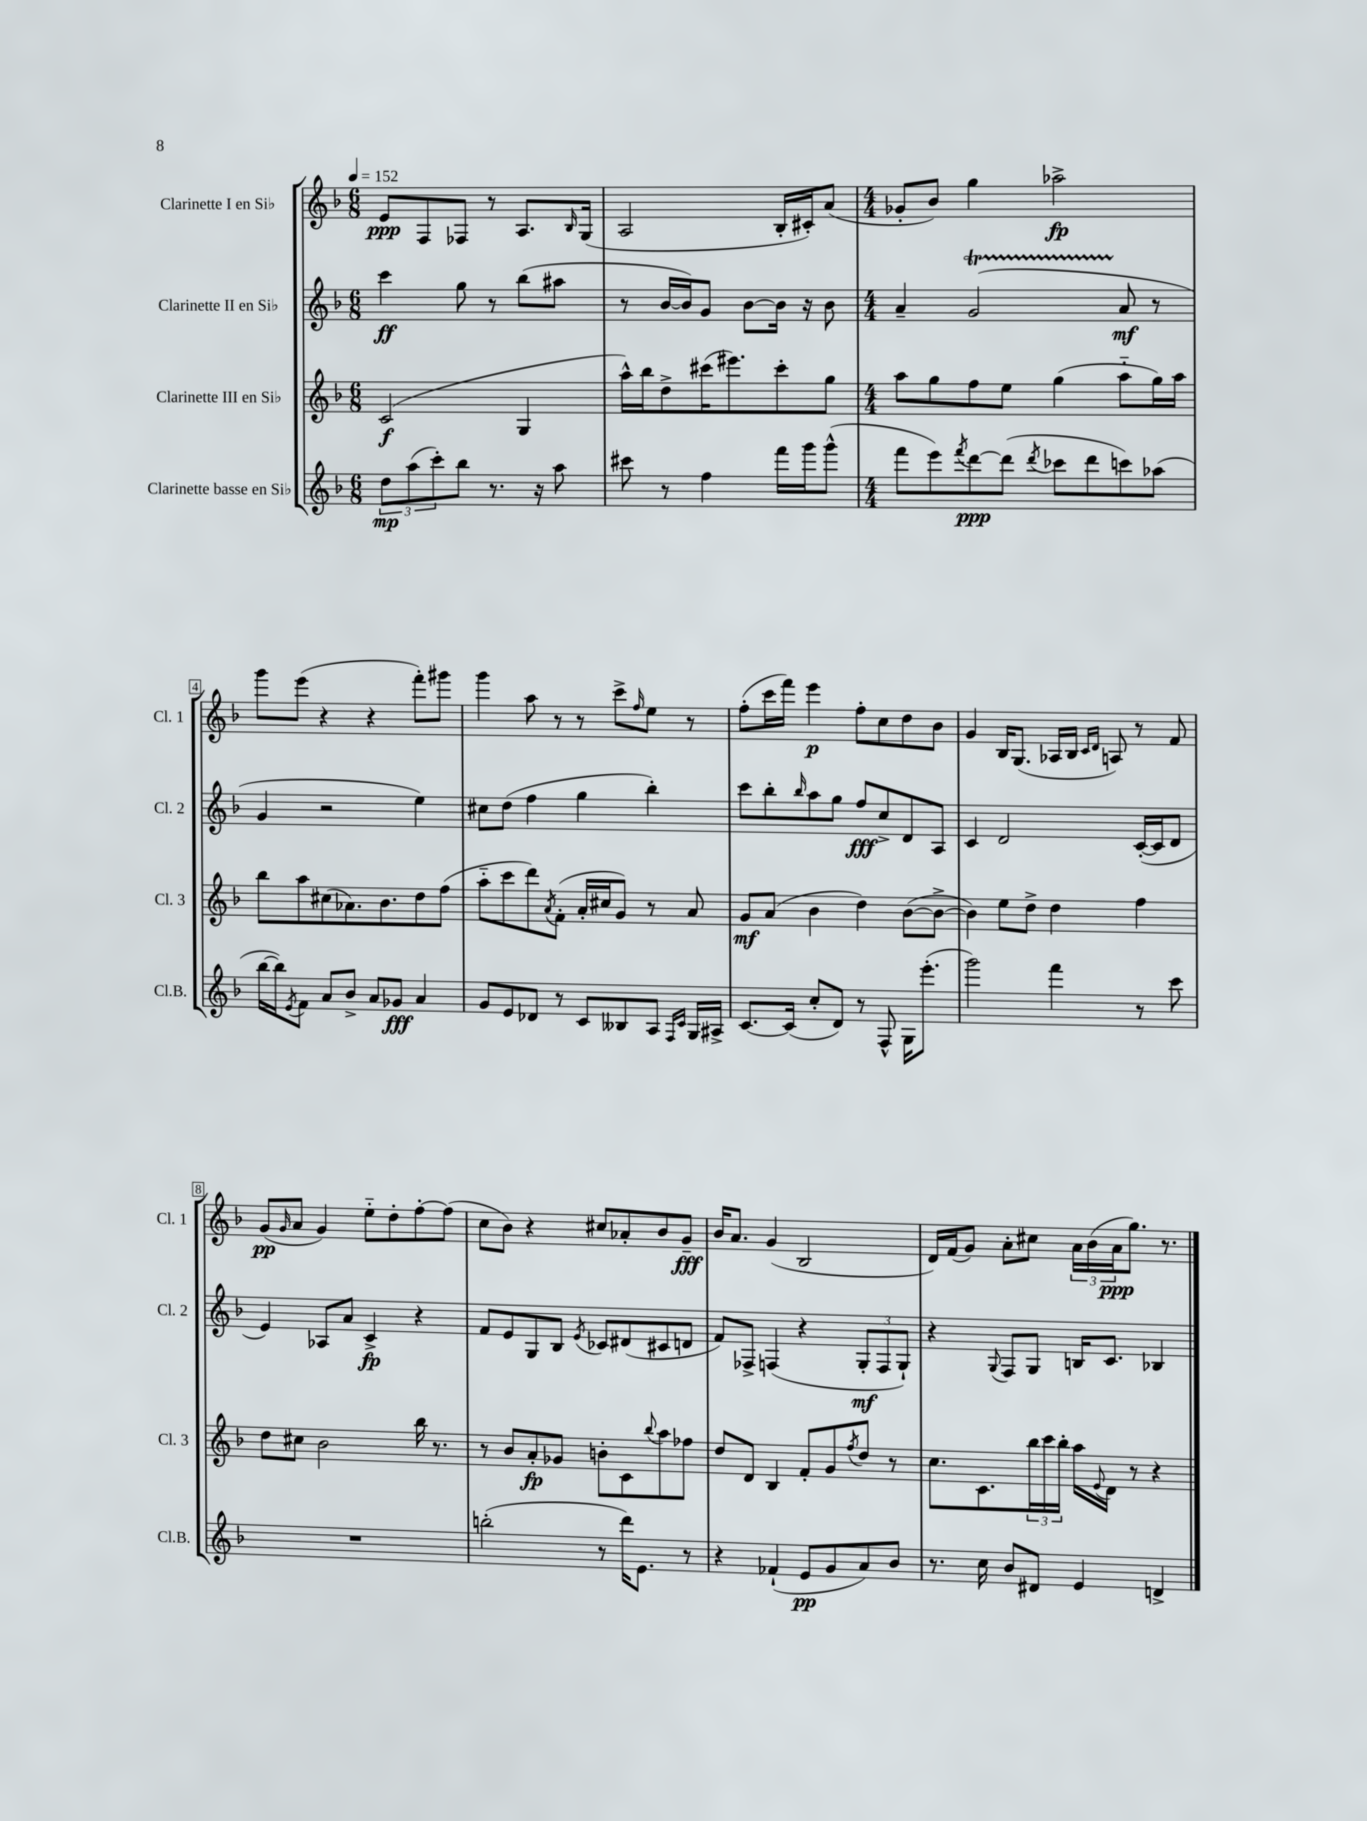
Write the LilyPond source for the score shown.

<<
\new StaffGroup <<
\new Staff = "s0" \with { instrumentName = "Clarinette I en Sib" shortInstrumentName = "Cl. 1" } {
    \clef treble \key f \major \numericTimeSignature \time 6/8 \tempo 4 = 152
    e'8\ppp f8 fes8 r8 a8. \grace { bes16 } g16( |
    a2 bes16-. cis'16-.) a'8( |
    \numericTimeSignature \time 4/4 ges'8-. bes'8) g''4 aes''2->\fp |
    g'''8 e'''8( r4 r4 f'''8-.) gis'''8 |
    g'''4 a''8 r8 r8 c'''8-> \grace { f''16 } e''8 r8 |
    f''8-.( c'''16 f'''16) e'''4\p f''8-. c''8 d''8 bes'8 |
    g'4 bes16 g8.( aes16 bes16 \grace { c'16 d'16 } a8) r8 f'8 |
    g'8\pp( \grace { g'16 } a'8 g'4) e''8-_ d''8-. f''8~-. f''8( |
    c''8 bes'8) r4 cis''8 aes'8-. bes'8 g'8--\fff |
    bes'16 a'8. g'4( bes2 |
    d'16) f'16( g'8) a'8-. cis''8 \tuplet 3/2 { a'16 bes'16( a'16\ppp } g''8.) r8. \bar "|." |
}
\new Staff = "s1" \with { instrumentName = "Clarinette II en Sib" shortInstrumentName = "Cl. 2" } {
    \clef treble \key f \major \numericTimeSignature \time 6/8
    c'''4\ff g''8 r8 bes''8( ais''8 |
    r8 bes'16~ bes'16) g'8 bes'8~ bes'16 r16 bes'8 |
    \numericTimeSignature \time 4/4 a'4-- g'2\startTrillSpan( a'8\stopTrillSpan\mf r8 |
    g'4 r2 e''4) |
    cis''8 d''8( f''4 g''4 bes''4-.) |
    c'''8 bes''8-. \grace { bes''16 } a''8 g''8 f''8\fff c''8-> d'8 a8 |
    c'4 d'2 c'16~-.( c'16 d'8 |
    e'4) aes8 a'8 c'4->\fp r4 |
    f'8 e'8 g8 bes8 \acciaccatura { e'8 } ces'8 dis'8( cis'8 d'8 |
    f'8) fes8-> f4( r4 \tuplet 3/2 { g8-.\mf f8 g8-!) } |
    r4 \appoggiatura { g8 } f8 g8 b16 c'8. bes4 \bar "|." |
}
\new Staff = "s2" \with { instrumentName = "Clarinette III en Sib" shortInstrumentName = "Cl. 3" } {
    \clef treble \key f \major \numericTimeSignature \time 6/8
    c'2\f( g4 |
    a''16-^) bes''16 d''8-> cis'''16( eis'''8.) cis'''8-. g''8 |
    \numericTimeSignature \time 4/4 a''8 g''8 f''8 e''8 g''4( a''8-_ g''16) a''16 |
    bes''8 a''8 cis''8( aes'8.) bes'8. d''8 f''8( |
    a''8-_ c'''8 d'''8) \acciaccatura { a'8 } f'8-.( a'16-. cis''16 g'8) r8 a'8 |
    g'8\mf a'8( bes'4 d''4) bes'8~( bes'8~-> |
    bes'4) e''8 d''8-> d''4 f''4 |
    d''8 cis''8 bes'2 bes''16 r8. |
    r8 bes'8 a'8-.\fp ges'8 b'8-. c'8 \appoggiatura { bes''8 } a''8 fes''8 |
    d''8 d'8 bes4 f'8-. g'8 \acciaccatura { f''8 } d''8 r8 |
    c''8. c'8. \tuplet 3/2 { bes''16 c'''16 bes''16-. } a''16 \appoggiatura { e'8 } d'16 r8 r4 \bar "|." |
}
\new Staff = "s3" \with { instrumentName = "Clarinette basse en Sib" shortInstrumentName = "Cl.B." } {
    \clef treble \key f \major \numericTimeSignature \time 6/8
    \tuplet 3/2 { d''8\mp a''8( c'''8-.) } bes''8 r8. r16 a''8 |
    cis'''8 r8 f''4 f'''16 g'''16 g'''8-^( |
    \numericTimeSignature \time 4/4 f'''8 e'''8) \acciaccatura { f'''8 } d'''8~\ppp d'''8( \acciaccatura { d'''8 } ces'''8 d'''8 c'''8) aes''8( |
    bes''16~ bes''16) \acciaccatura { e'8 } f'8 a'8 bes'8-> a'8 ges'8\fff a'4 |
    g'8 e'8 des'8 r8 c'8 beses8 a8 \grace { f16 c'16 } g16 ais16-> |
    c'8.~ c'16( c''8-. d'8) r8 f8-^ g16 e'''8.-.( |
    g'''2) f'''4 r8 c'''8 |
    R1 |
    b''2-.( r8 d'''16) e'8. r8 |
    r4 fes'4-!( e'8\pp g'8 a'8) bes'8 |
    r8. c''16 bes'8 dis'8 e'4 d'4-> \bar "|." |
}
>>
>>
\layout { \context { \Score \override BarNumber.stencil = #(make-stencil-boxer 0.1 0.3 ly:text-interface::print) } }
